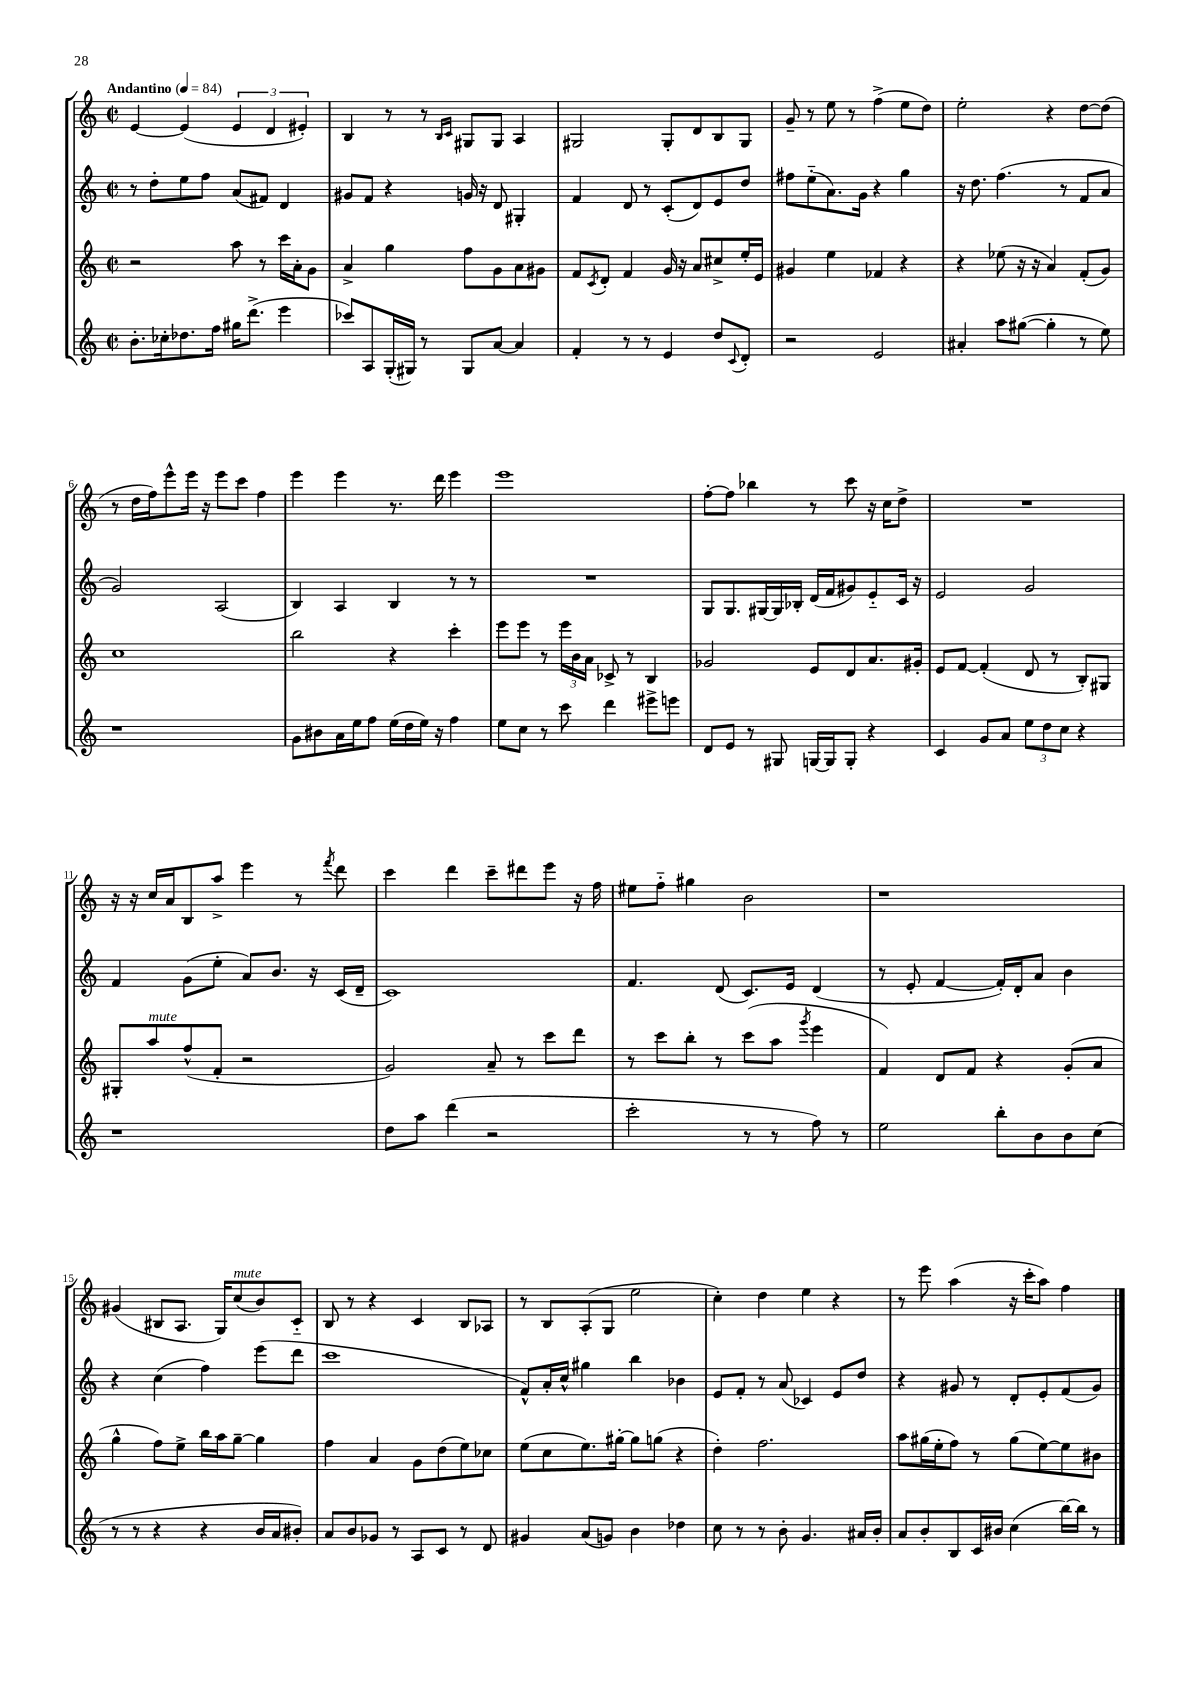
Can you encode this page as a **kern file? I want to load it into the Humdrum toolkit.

**kern	**kern	**kern	**kern
*part4	*part3	*part2	*part1
*staff4	*staff3	*staff2	*staff1
*clefG2	*clefG2	*clefG2	*clefG2
*k[]	*k[]	*k[]	*k[]
*M2/2	*M2/2	*M2/2	*M2/2
*met(c|)	*met(c|)	*met(c|)	*met(c|)
*MM84	*MM84	*MM84	*MM84
=1	=1	=1	=1
!	!	!	!LO:TX:a:B:t=Andantino
8.b'\L	2r	8r	[4e/
.	.	8dd'\L	.
16cc-X'\k	.	.	.
8.dd-X\	.	8ee\	(4e/]
.	.	8ff\J	.
16ff\Jk	.	.	.
16gg#X\KL	8aa\	(8a/L	6e/
(8.ddd^\J	.	.	.
.	8r	8f#X/J)	.
.	.	.	6d/
4eee\	16ccc\LL	4d/	.
.	16a'\J	.	.
.	.	.	6e#X'/)
.	8g\J	.	.
=2	=2	=2	=2
8ccc-X/L)	4a^/	8g#X/L	4B/
8A/	.	8f/J	.
(16G'/L	4gg\	4r	8r
16G#X/JJ)	.	.	.
8r	.	.	8r
.	.	.	16qqB/LL
.	.	.	16qqc/JJ
8G#/L	8ff\L	16gn/	8G#X/L
.	.	16r	.
[8a/J	8g\	8d/	8G#/J
4a/]	8a\	4G#X'/	4A/
.	8g#X\J	.	.
=3	=3	=3	=3
4f'/	8f/L	4f/	2G#X/
.	8qc/	.	.
.	8d'/J	.	.
8r	4f/	8d/	.
8r	.	8r	.
4e/	16g/	(8c'/L	8G#'/L
.	16r	.	.
.	8a/L	8d/)	8d/
8dd/L	8cc#X^/	8e/	8B/
8qqc/	.	.	.
8d'/J	16ee'/L	8dd/J	8G#/J
.	16e/JJ	.	.
=4	=4	=4	=4
2r	4g#X/	8ff#X\L	8g~/
.	.	(8ee\	8r
.	4ee\	8.a\)	8ee\
.	.	.	8r
.	.	16g\Jk	.
2e/	4f-X/	4r	(4ff^\
.	4r	4gg\	8ee\L
.	.	.	8dd\J)
=5	=5	=5	=5
4a#X'/	4r	16r	2ee'\
.	.	8.dd\	.
8aa\L	(8ee-X\	(4.ff\	.
([8gg#X\J	16r	.	.
.	16r	.	.
4gg#'\]	4a/)	.	4r
.	.	8r	.
8r	(8f'/L	8f/L	[8dd\L
8ee\)	8g/J)	8a/J	(8dd\J]
!!LO:LB:g=z
=6	=6	=6	=6
1r	1cc	2g/)	8r
.	.	.	16dd\LL
.	.	.	16ff\J)
.	.	.	8eee^^\
.	.	.	16eee\Jk
.	.	.	16r
.	.	(2A/	8eee\L
.	.	.	8ccc\J
.	.	.	4ff\
=7	=7	=7	=7
8g\L	2bb\	4B/)	4eee\
8b#X\	.	.	.
16a\L	.	4A/	4eee\
16ee\J	.	.	.
8ff\J	.	.	.
(16ee\LL	4r	4B/	8.r
16dd\	.	.	.
16ee\JJ)	.	.	.
16r	.	.	16ddd\
4ff\	4ccc'\	8r	4eee\
.	.	8r	.
=8	=8	=8	=8
8ee\L	8eee\L	1r	1eee
8cc\J	8eee\J	.	.
8r	8r	.	.
8ccc\	24eee\LL	.	.
.	24b\	.	.
.	24a\JJ	.	.
4ddd\	8c-X^/	.	.
.	8r	.	.
8eee#X^\L	4B/	.	.
8eeen\J	.	.	.
=9	=9	=9	=9
8d/L	2g-X/	8G/L	[8ff'\L
8e/J	.	8.G/	8ff\J]
8r	.	.	4bb-X\
.	.	[16G#X/L	.
8G#X/	.	16G#/]	.
.	.	16B-X'/JJ	.
[16Gn/LL	8e/L	(16d/LL	8r
16G/J]	.	16f/J	.
8G'/J	8d/	8g#X/)	8ccc\
4r	8.a/	8e/	16r
.	.	.	16cc\KL
.	.	16c/Jk	8dd^\J
.	16g#X'/Jk	16r	.
=10	=10	=10	=10
4c/	8e/L	2e/	1r
.	[8f/J	.	.
8g/L	(4f'/]	.	.
8a/J	.	.	.
12ee\L	8d/	2g/	.
12dd\	.	.	.
.	8r	.	.
12cc\J	.	.	.
4r	8B'/L)	.	.
.	8G#X/J	.	.
!!LO:LB:g=z
=11	=11	=11	=11
1r	8G#X'/L	4f/	16r
.	.	.	16r
!	!LO:TX:a:i:t=mute	!	!
.	8aa/	.	16cc/LL
.	.	.	16a/J
.	(8ff^^/	(8g\L	8B/
.	8f'/J	8ee'\J	8aa^/J
.	2r	8a/L)	4eee\
.	.	8.b/J	.
.	.	.	8r
.	.	16r	.
.	.	.	8qfff/
.	.	(16c/LL	8ddd\
.	.	16d~/JJ	.
=12	=12	=12	=12
8dd\L	2g/)	1c)	4ccc\
8aa\J	.	.	.
(4ddd\	.	.	4ddd\
2r	8a~/	.	8ccc~\L
.	8r	.	8ddd#X\
.	8ccc\L	.	8eee\J
.	8ddd\J	.	16r
.	.	.	16ff\
=13	=13	=13	=13
2ccc'\	8r	4.f/	8ee#X\L
.	8ccc\L	.	8ff\J
.	8bb'\J	.	4gg#X\
.	8r	(8d/	.
8r	(8ccc\L	8.c/L)	2b\
8r	8aa\J	.	.
.	.	16e/Jk	.
.	8qggg/	.	.
8ff\)	4eee\	(4d/	.
8r	.	.	.
=14	=14	=14	=14
2ee\	4f/)	8r	1r
.	.	8e'/	.
.	8d/L	[4f/	.
.	8f/J	.	.
8bb'\L	4r	16f'/LL])	.
.	.	16d'/J	.
8b\	.	8a/J	.
8b\	(8g'/L	4b\	.
(8cc\J	8a/J	.	.
!!LO:LB:g=z
=15	=15	=15	=15
8r	4gg^^\	4r	(4g#X/
8r	.	.	.
4r	8ff\L)	(4cc\	8B#X/L
.	8ee^\J	.	8.A/J
4r	16bb\LL	4ff\)	.
.	16aa\J	.	16G/KL)
!	!	!	!LO:TX:a:i:t=mute
.	[8gg~\J	.	(8cc/
16b/LL	4gg\]	(8eee\L	8b/)
16a/J	.	.	.
8b#X'/J)	.	8ddd\J	8c/J
=16	=16	=16	=16
8a/L	4ff\	1ccc	8B/
8b/	.	.	8r
8g-X/J	4a/	.	4r
8r	.	.	.
8A/L	8g\L	.	4c/
8c/J	(8dd\	.	.
8r	8ee\)	.	8B/L
8d/	8cc-X\J	.	8A-X/J
=17	=17	=17	=17
4g#X/	(8ee\L	8f^^/L)	8r
.	8cc\	16a'/L	8B/L
.	.	16cc^^/JJ	.
(8a/L	8.ee\)	4gg#X\	(8A'/
8gn/J)	.	.	8G/J
.	[16gg#X'\Jk	.	.
4b\	8gg#\L]	4bb\	2ee\
.	(8ggn\J	.	.
4dd-X\	4r	4b-X\	.
=18	=18	=18	=18
8cc\	4dd'\)	8e/L	4cc'\)
8r	.	8f'/J	.
8r	2.ff\	8r	4dd\
8b'\	.	(8a/	.
4.g/	.	4c-X/)	4ee\
.	.	8e/L	4r
16a#X/LL	.	8dd/J	.
16b'/JJ	.	.	.
=19	=19	=19	=19
8a/L	8aa\L	4r	8r
8b'/	(16gg#X\L	.	8eee\
.	16ee'\J	.	.
8B/	8ff\J)	8g#X/	(4aa\
16c/L	8r	8r	.
16b#X/JJ	.	.	.
(4cc\	(8gg#\L	8d'/L	16r
.	.	.	16ccc'\KL
.	[8ee\)	8e'/	8aa\J)
[16bb\LL)	8ee\]	(8f/	4ff\
16bb\JJ]	.	.	.
8r	8b#X\J	8g#/J)	.
==	==	==	==
*-	*-	*-	*-
